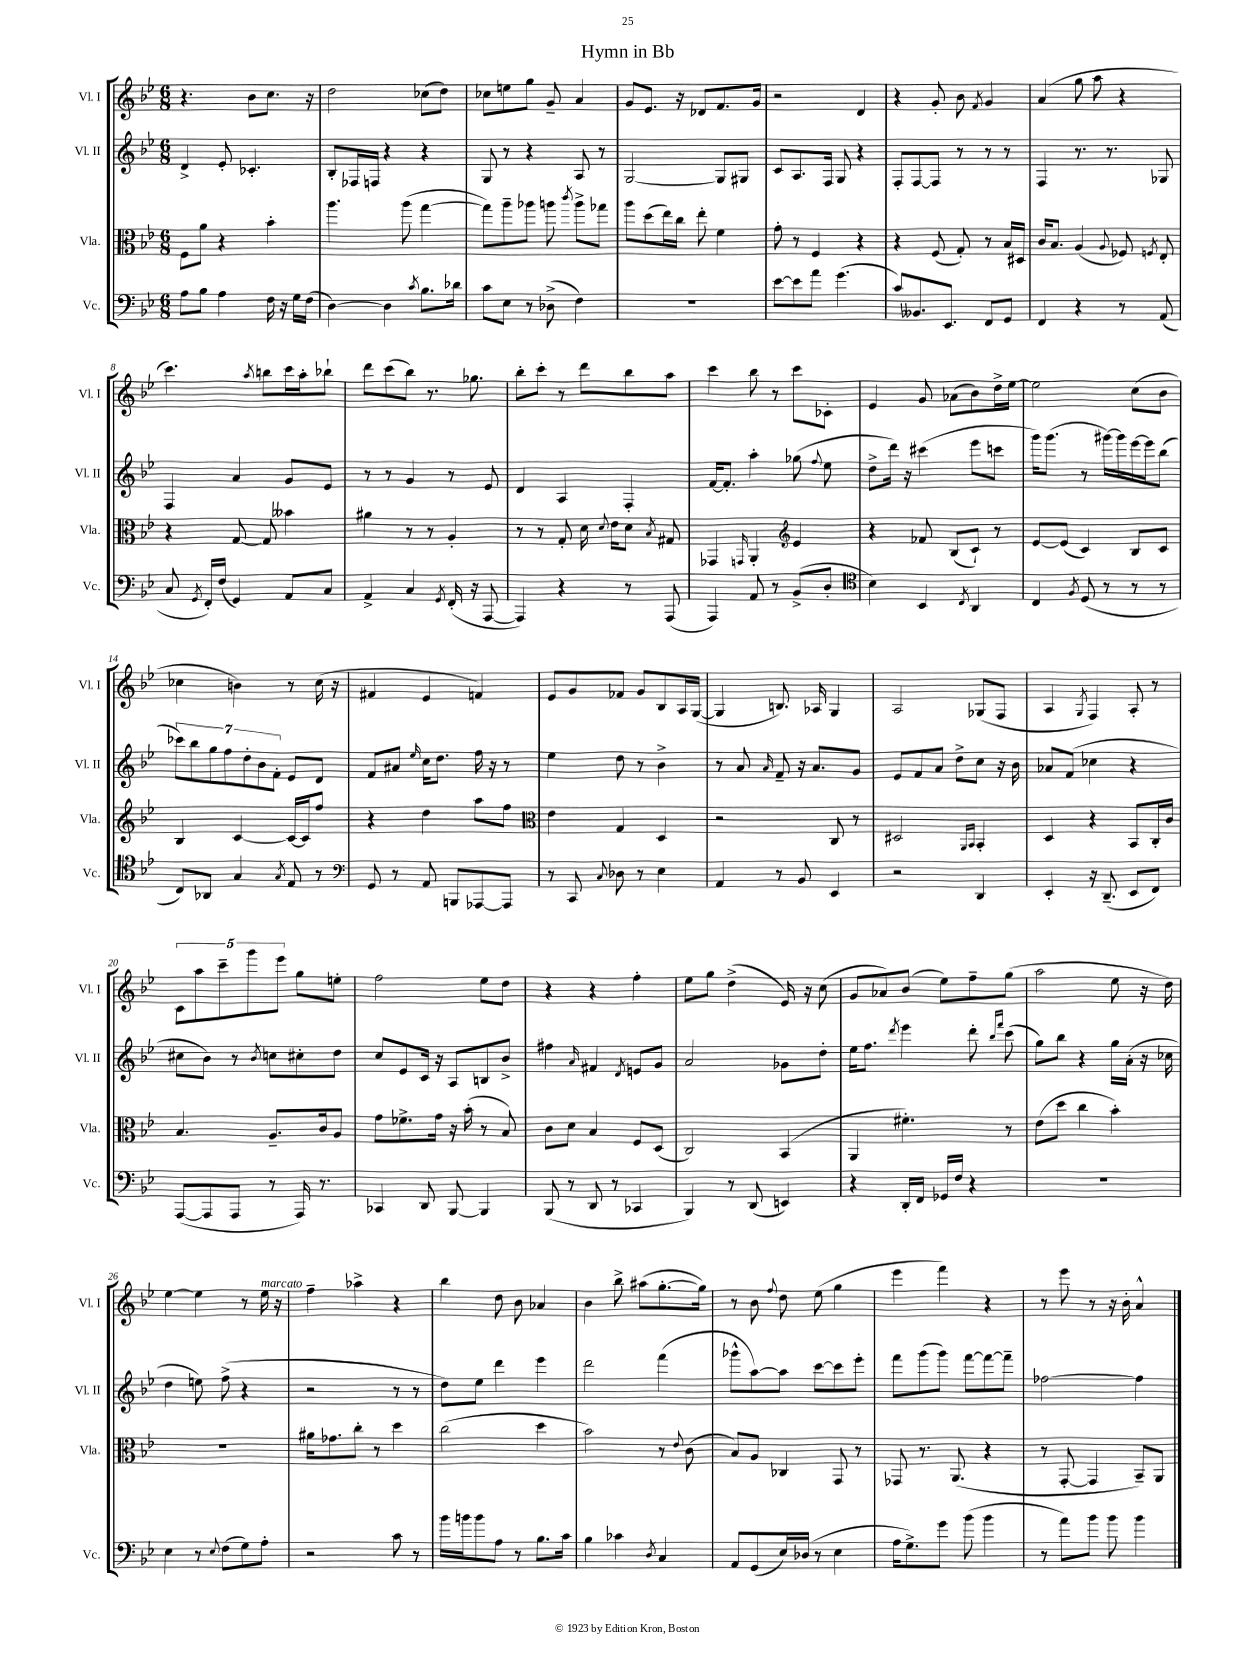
\header { title = "Hymn in Bb" }
<<
\new StaffGroup <<
\new Staff = "s0" \with { instrumentName = "Vl. I" shortInstrumentName = "Vl. I" } {
    \clef treble \key bes \major \numericTimeSignature \time 6/8
    \autoBeamOff r4. bes'8[ c''8.] r16 |
    d''2 ces''8[( d''8]) |
    ces''8[ e''8 g''8] g'8-- a'4 |
    g'8[ ees'8.] r16 des'8[ f'8. g'16] |
    r2 d'4 |
    r4 g'8-. bes'8 \acciaccatura { f'8 } g'4 |
    a'4( g''8 a''8 r4 |
    c'''4.) \acciaccatura { a''8 } b''8[ c'''16 a''16-. bes''8]-! |
    d'''8[ c'''8( bes''8]) r8. ges''8. |
    bes''8[-. c'''8]-. r8 d'''8[ bes''8 a''8] |
    c'''4 bes''8 r8 c'''8[ ces'8]-. |
    ees'4 g'8 aes'8[( bes'8) d''16-> ees''16]~ |
    ees''2 c''8[( bes'8] |
    ces''4 b'4) r8 ces''16( r16 |
    fis'4 ees'4 f'4) |
    ees'8[ g'8 fes'8] g'8[ bes8 a16 g16]~( |
    g4 b8.) aes16 g4 |
    a2 ges8[( f8] |
    a4 \acciaccatura { g8 } f4) a8-. r8 |
    \tuplet 5/4 { c'8[ a''8 c'''8-- g'''8 ees'''8] } g''8[ e''8]-. |
    f''2 ees''8[ d''8] |
    r4 r4 f''4-. |
    ees''8[ g''8] d''4->( ees'16) r16 c''8( |
    g'8[ aes'8) bes'8]( ees''8[) f''8-- g''8]( |
    a''2 ees''8 r16 d''16) |
    ees''4~ ees''4 r8 ees''16^\markup { \italic "marcato" } r16 |
    f''4-- aes''4-> r4 |
    bes''4 d''8 bes'8 aes'4 |
    bes'4 bes''8-> ais''8[( g''8.~-. g''16]) |
    r8 bes'8 \appoggiatura { f''8 } d''8 ees''8( g''4 |
    ees'''4 f'''4) r4 |
    r8 ees'''8 r8 r16 bes'16-. a'4-^ \bar "|." |
}
\new Staff = "s1" \with { instrumentName = "Vl. II" shortInstrumentName = "Vl. II" } {
    \clef treble \key bes \major \numericTimeSignature \time 6/8
    \autoBeamOff d'4-> ees'8-. ces'4.-. |
    bes8[-. fes16 f16] r4 r4 |
    g8 r8 r4 a8 r8 |
    g2~ g8[ gis8] |
    c'8[ a8. f16] g8 r4 |
    f8[-. f8~ f8] r8 r8 r8 |
    f4 r8. r8. ges8 |
    f4 a'4 g'8[ ees'8] |
    r8 r8 g'4 r8 ees'8 |
    d'4 a4 f4-. |
    f'16[~ f'8.]-. a''4-. ges''8( \appoggiatura { f''8 } ees''8 |
    d''8[-> d'''16]) r16 cis'''4( ees'''8[ c'''8] |
    g'''16[) g'''8.]( r8 gis'''16[~) gis'''16 ees'''16~ ees'''16 bes''8]( |
    \tuplet 7/4 { ces'''8[) bes''8 g''8 f''8 d''8-. bes'8 f'8]-. } ees'8[ d'8] |
    f'8[ ais'8] \grace { ees''16 } c''16[ d''8.] f''16 r16 r8 |
    ees''4 d''8 r8 bes'4-> |
    r8 a'8 \grace { a'16 } f'8-- r16 a'8.[ g'8] |
    ees'8[ f'8 a'8] d''8[-> c''8] r16 bes'16 |
    aes'8[ f'8]( ces''4 r4 |
    cis''8[ bes'8]) r8 \acciaccatura { bes'8 } c''8[ cis''8-. d''8] |
    c''8[ ees'8 c'16] r16 a8[ b8 bes'8]-> |
    fis''4 \grace { a'16 } fis'4 \acciaccatura { d'8 } e'8[ g'8] |
    a'2 ges'8[ d''8]-. |
    ees''16[ f''8.] \acciaccatura { d'''8 } ees'''4 d'''8-. \grace { bes''16[ f'''16] } c'''8( |
    g''8[) bes''8] r4 g''16[ a'16]-.( r16 ces''16 |
    d''4 e''8) f''8->( r4 |
    r2 r8 r8 |
    d''8[) ees''8] d'''4 ees'''4 |
    d'''2 f'''4( |
    ges'''8[-^ a''8~) a''8] c'''8[~ c'''8 ees'''8]-. |
    f'''8[ g'''8( g'''8]) f'''8[~ f'''8~ f'''8]-- |
    fes''2~ fes''4 \bar "|." |
}
\new Staff = "s2" \with { instrumentName = "Vla." shortInstrumentName = "Vla." } {
    \clef alto \key bes \major \numericTimeSignature \time 6/8
    \autoBeamOff f8[ a'8] r4 bes'4-. |
    a''4. a''8( g''4~ |
    g''8[) a''8-- aes''8] a''8 \acciaccatura { c'''8 } a''8[-> ges''8] |
    a''8[ d''8( ees''16) c''16] ees''8-. f'4 |
    g'8-. r8 f4 r4 |
    r4 f8( g8-.) r8 bes16[ dis16] |
    c'16[ bes8.] a4( \appoggiatura { a8 } fes8) \acciaccatura { f8 } ees8-. |
    r4 g8~ g8 beses'4 |
    ais'4 r8 r8 a4-. |
    r8 r8 g8-. d'16 \appoggiatura { d'8 } ees'16[ d'8] \acciaccatura { bes8 } gis8 |
    ges,4 \grace { g,16 } a,4-. \clef treble ees'4 |
    r4 fes'8 bes8[( c'8]-!) r8 |
    ees'8[~ ees'8]( c'4) bes8[ c'8] |
    bes4 c'4~ c'16[~ c'16 f''8] |
    r4 d''4 a''8[ f''8] |
    \clef alto ees'4 g4 d4 |
    r2 c8 r8 |
    dis2 \grace { a,16[ bes,16] } bes,4-. |
    d4 r4 bes,8[ c16-. c'16] |
    bes4. a8.[-- c'16 a8] |
    g'8[ fes'8.-> g'16] r16 bes'16-.( r8 bes8) |
    c'8[ d'8] bes4 f8[ d8]( |
    c2) bes,4( |
    a,4 fis'4.-.) r8 |
    ees'8[( d''8] c''4 bes'4-.) |
    R2. |
    ais'16[ ges'8. c''8]-. r8 d''4 |
    c''2( d''4 |
    bes'2) r8 \appoggiatura { ees'8 } c'8( |
    bes8[) a8] ces4 g,8 r8 |
    ges,8 r8. a,8.( r4 |
    r8 g,8~-. g,4 bes,8[--) a,8] \bar "|." |
}
\new Staff = "s3" \with { instrumentName = "Vc." shortInstrumentName = "Vc." } {
    \clef bass \key bes \major \numericTimeSignature \time 6/8
    \autoBeamOff a8[ bes8] a4 f16 r16 g16[ f16]( |
    d4~) d4 \acciaccatura { c'8 } bes8.[ des'16] |
    c'8[ ees8] r8 des8->( f4) |
    R2. |
    ees'8[~ ees'8 a'8] g'4.( |
    c'8[) beses,8. ees,8.] f,8[ g,8] |
    f,4 r4 r8 a,8( |
    c8 \acciaccatura { g,8 } f,16[-.) f16]( g,4) a,8[ c8] |
    a,4-> c4 \acciaccatura { g,8 } f,16-.( r16 a,,8~ |
    a,,4) r4 r8 a,,8( |
    a,,4) a,8 r8 bes,8[->( d8]-. |
    \clef tenor bes4) bes,4 \acciaccatura { c8 } a,4 |
    c4 \acciaccatura { f8 } d8( r8 r8 r8 |
    c8[) aes,8] g4 \acciaccatura { g8 } ees8 r8 |
    \clef bass g,8 r8 a,8 b,,8[ aes,,8~ aes,,8] |
    r8 c,8 \appoggiatura { c8 } des8 r8 ees4 |
    a,4 r8 bes,8 ees,4 |
    r2 d,4 |
    ees,4-. r16 d,8.--( ees,8[ f,8]) |
    a,,8[~( a,,8 a,,8] r8 a,,16) r8. |
    ces,4 d,8 bes,,8~ bes,,4 |
    bes,,8( r8 d,8 r8 ces,4 |
    bes,,4) r8 d,8( e,4) |
    r4 d,16[-. f,16] ges,16[ f16] r4 |
    R2. |
    ees4 r8 \appoggiatura { ees8 } f8[( g8) a8]-. |
    r2 c'8 r8 |
    bes'16[ b'16 b'8 a8] r8 bes8.[ c'16] |
    bes4 ces'4 \acciaccatura { d8 } c4 |
    a,8[ g,8( ees16) des16]( r8 ees4 |
    a16[ g8.->) g'8] bes'8( bes'4 |
    r8 a'8[) bes'8] bes'8 bes'4 \bar "|." |
}
>>
>>
